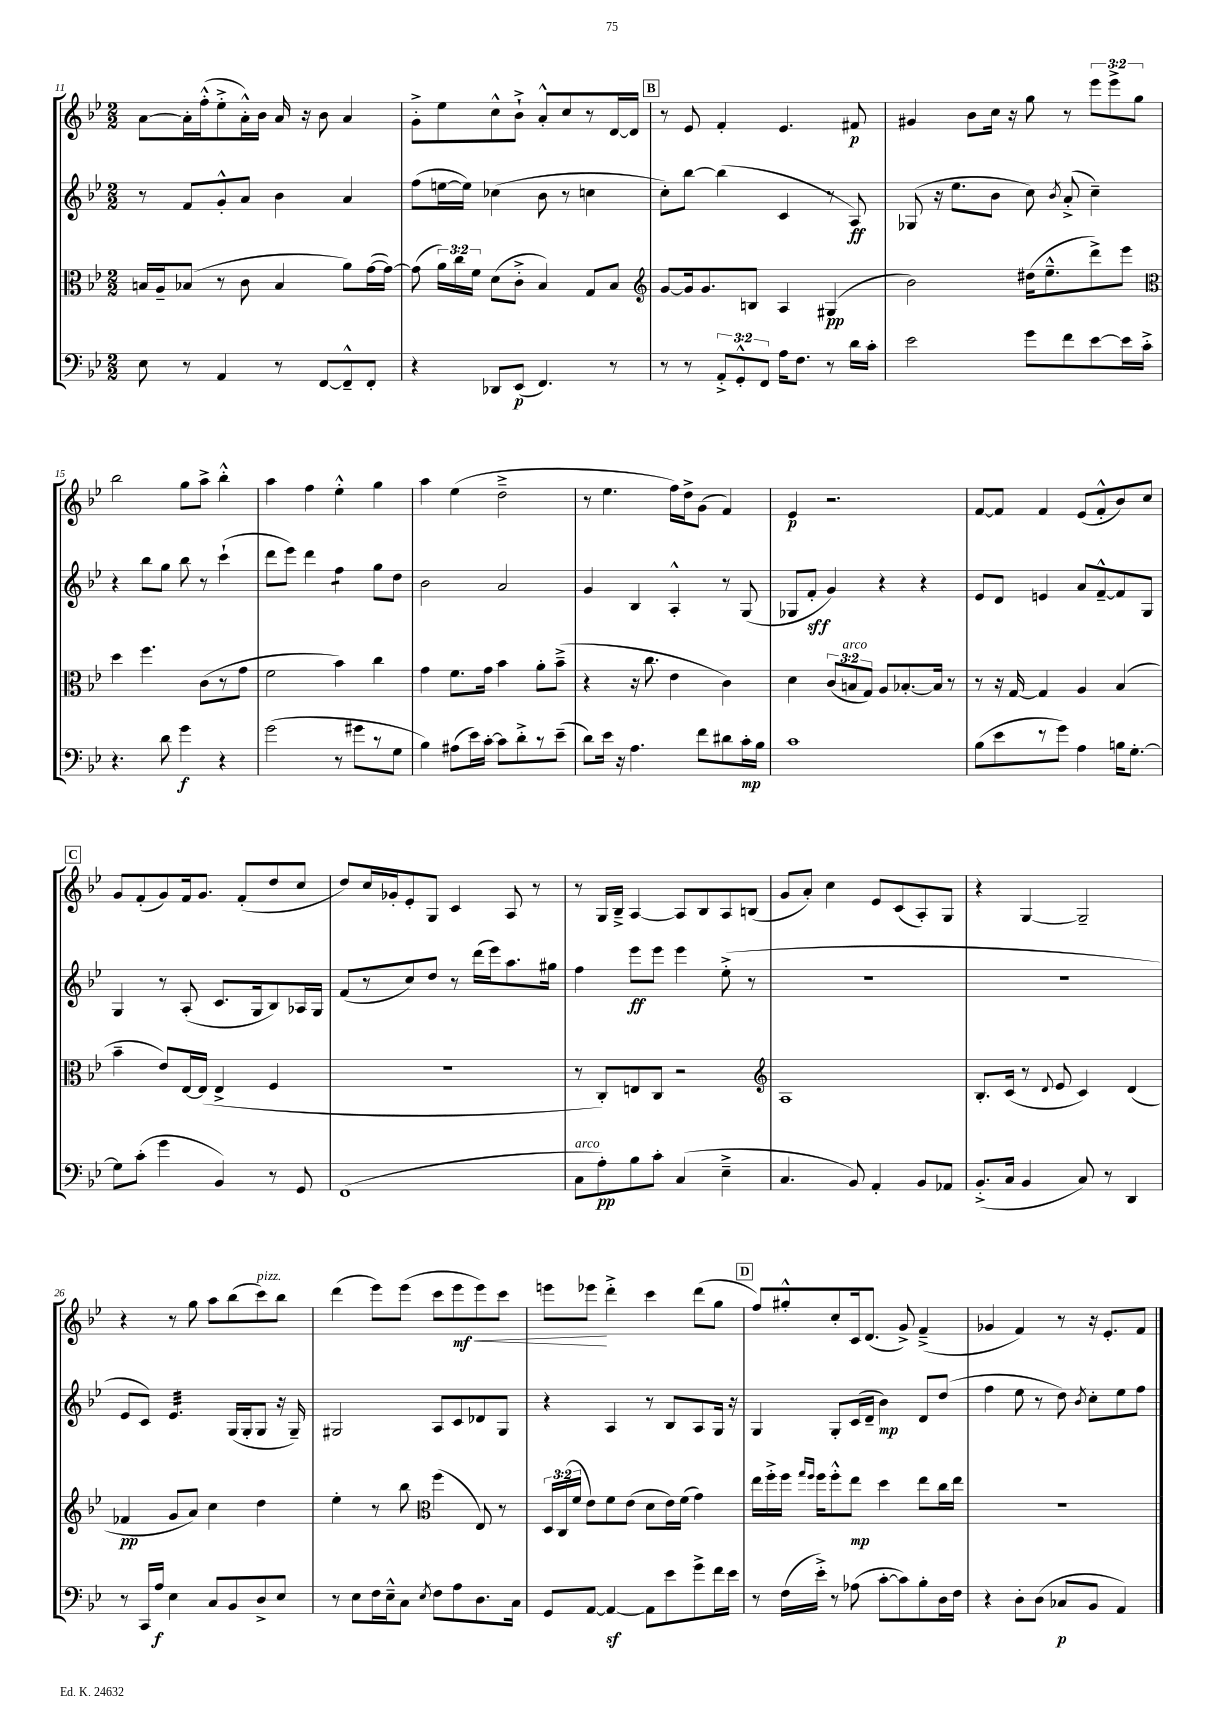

**kern	**kern	**kern	**kern
*staff4	*staff3	*staff2	*staff1
*clefF4	*clefC3	*clefG2	*clefG2
*k[b-e-]	*k[b-e-]	*k[b-e-]	*k[b-e-]
*M2/2	*M2/2	*M2/2	*M2/2
8E-	16B	8r	[8a
.	16A~	.	.
8r	(8B-	8f	16a']
.	.	.	(16ff'^^
4AA	8r	8g'^^	8ee-'^
.	8c	8a	16a'^^)
.	.	.	16b-
8r	4B-	4b-	16a
.	.	.	16r
[8FF	.	.	8b-
8FF~^^]	8a)	4a	4a
8FF'	([16g	.	.
.	16g_)	.	.
=	=	=	=
4r	(8g]	(8ff	8g'^
.	24a)	[16ee	8ee-
.	24cc	.	.
.	.	16ee])	.
.	24f	.	.
8DD-	(8d	(4cc-	8cc^^
(8EE-	8c'^	.	8b-`^
4.FF)	4B-)	8b-	8a'^^
.	.	8r	8cc
.	8G	4cc	8r
8r	8B-	.	[16d
.	.	.	16d]
=	=	=	=
*	*clefG2	*	*
8r	[8g	8cc')	8r
8r	16g]	[8bb-	8e-
.	8.g	.	.
12AA'^	.	(4bb-]	4f'
12GG'^^	.	.	.
.	8B	.	.
12FF	.	.	.
16A	4A	4c	4.e-
8.F	.	.	.
8r	(4G#	8r	.
16d	.	8A)	8f#
16c'	.	.	.
=	=	=	=
2e-	2b-)	(8G-	4g#
.	.	16r	.
.	.	8.ee-	.
.	.	.	8b-
.	.	8b-	16cc
.	.	.	16r
8g	(16dd#	8cc)	8gg
.	8.ee-~^^	.	.
.	.	8qb-	.
8f	.	(8a'^	8r
[8e-	8ddd^)	4cc~)	12eee-
.	.	.	12eee-^
16e-]	8eee-	.	.
.	.	.	12gg
16c'^	.	.	.
=	=	=	=
*	*clefC3	*	*
4.r	4dd	4r	2bb-
.	4.ff	8bb-	.
8d	.	8gg	.
4g	.	8bb-	8gg
.	(8c	8r	8aa^
4r	8r	(4ccc`	4bb-'^^
.	8g	.	.
=	=	=	=
(2g	2f	8ddd	4aa
.	.	8eee-)	.
.	.	4ddd	4ff
8r	4b-)	4ff	4ee-'^^
8g#	.	.	.
8r	4cc	8gg	4gg
8G	.	8dd	.
=	=	=	=
4B-)	4g	2b-	4aa
(8A#	8.f	.	(4ee-
16e-)	.	.	.
[16c'	16g	.	.
8c]	4b-	2a	2dd~^
8d'^	.	.	.
8r	8a'	.	.
(8e-~	(8b-~^	.	.
=	=	=	=
8d)	4r	4g	8r
16e-	.	.	4.ee-
16r	.	.	.
4.A	16r	4B-	.
.	8.cc	.	.
.	4e-	4A'^^	16ff)
.	.	.	16dd^
8f	.	.	(8g
8d#	4c)	8r	4f)
16c'	.	(8G	.
16B-	.	.	.
=	=	=	=
1c	4d	8G-	4e-
.	.	8f'	.
.	(12c	4g)	2.r
.	12B	.	.
.	12G)	.	.
.	8A	4r	.
.	[8.B-'	.	.
.	.	4r	.
.	16B-]	.	.
.	8r	.	.
=	=	=	=
(8B-	8r	8e-	[8f
8e-	16r	8d	8f]
.	[16G	.	.
8r	4G]	4e	4f
8g)	.	.	.
4A	4A	8a	(8e-
.	.	[8f~^^	8f'^^
16B	(4B-	8f]	8b-)
[8.G'	.	.	.
.	.	8G	8cc
=	=	=	=
8G]	4b-~	4G	8g
(8c'	.	.	(8f'
4g	8e-)	8r	8g)
.	[16E-	(8A'	16f
.	(16E-]	.	8.g
4BB-)	4E-^	8.c	.
.	.	.	(8f'
.	.	16G	.
8r	4F	8B-)	8dd
8GG	.	16A-	8cc
.	.	16G	.
=	=	=	=
(1FF	1r	(8f	8dd)
.	.	8r	16cc
.	.	.	16g-'
.	.	8cc)	8e-'
.	.	8dd	8G
.	.	8r	4c
.	.	(16ddd	.
.	.	16eee-)	.
.	.	8.aa	8A
.	.	.	8r
.	.	16gg#	.
=	=	=	=
8C	8r	4ff	8r
8A')	8C')	.	16G
.	.	.	16B-~^
8B-	8E	8eee-	[4A
8c'	8C	8eee-	.
(4C	2r	4eee-	8A]
.	.	.	8B-
4E-~^	.	(8ee-'^	8A
.	.	8r	(8B
=	=	=	=
*	*clefG2	*	*
4.C	1A	1r	8g
.	.	.	8a')
.	.	.	4cc
8BB-)	.	.	.
4AA'	.	.	8e-
.	.	.	(8c
8BB-	.	.	8A')
8AA-	.	.	8G
=	=	=	=
(8.BB-'^	8.B-'	1r	4r
16C	(16c	.	.
4BB-	8r	.	[4G
.	8qqd	.	.
.	8e-	.	.
8C)	4c)	.	2G~]
8r	.	.	.
4DD	(4d	.	.
=	=	=	=
8r	4f-	8e-	4r
16CC	.	8c)	.
16A	.	.	.
4E-	8g	4.e-	8r
.	8a)	.	8gg
8C	4cc	.	8aa
8BB-	.	(16G	(8bb-
.	.	16G'	.
8D^	4dd	8G	8ccc)
8E-	.	16r	8bb-
.	.	16G~)	.
=	=	=	=
8r	4ee-'	2G#	(4ddd
8E-	.	.	.
16F	8r	.	8eee-)
16E-~^^	.	.	.
8C	8bb-	.	(8eee-
*	*clefC3	*	*
8qE-	.	.	.
8F	(4ff	8A	8ccc
8A	.	8c	8eee-
8.D	8E-)	8d-	8eee-)
.	8r	8G#	8ccc
16C	.	.	.
=	=	=	=
8GG	24D	4r	8eee
.	(24C	.	.
.	24f	.	.
[8AA	8e-)	.	8eee-
4AA_	8f	4A	4ddd'^
.	(8e-	.	.
8AA]	8d	8r	4ccc
8e-	16e-)	8B-	.
.	(16f	.	.
8g^	4g)	8A	(8ddd
16f	.	16G	8gg
16e-	.	16r	.
=	=	=	=
8r	16ee-	4G	8ff)
.	16ff'^	.	.
(16F	16ff	.	8gg#'^^
.	16qqgg	.	.
.	16qqff	.	.
16e-'^)	16ff	.	.
8r	8ff'^^	8G'	8cc'
(8A-	8ee-	(16c	16c
.	.	16d~	(8.d
[8c'	4dd	4b-)	.
8c])	.	.	8g^)
8B-'	8ee-	8d	(4f~^
16D	16cc	(8dd	.
16F	16ee-	.	.
=	=	=	=
4r	1r	4ff	4g-
8D'	.	8ee-	4f)
(8D	.	8r	.
8C-	.	8dd)	8r
.	.	8qb-	.
8BB-	.	8cc'	16r
.	.	.	8.e-'
4AA)	.	8ee-	.
.	.	8ff	8f
==	==	==	==
*-	*-	*-	*-
